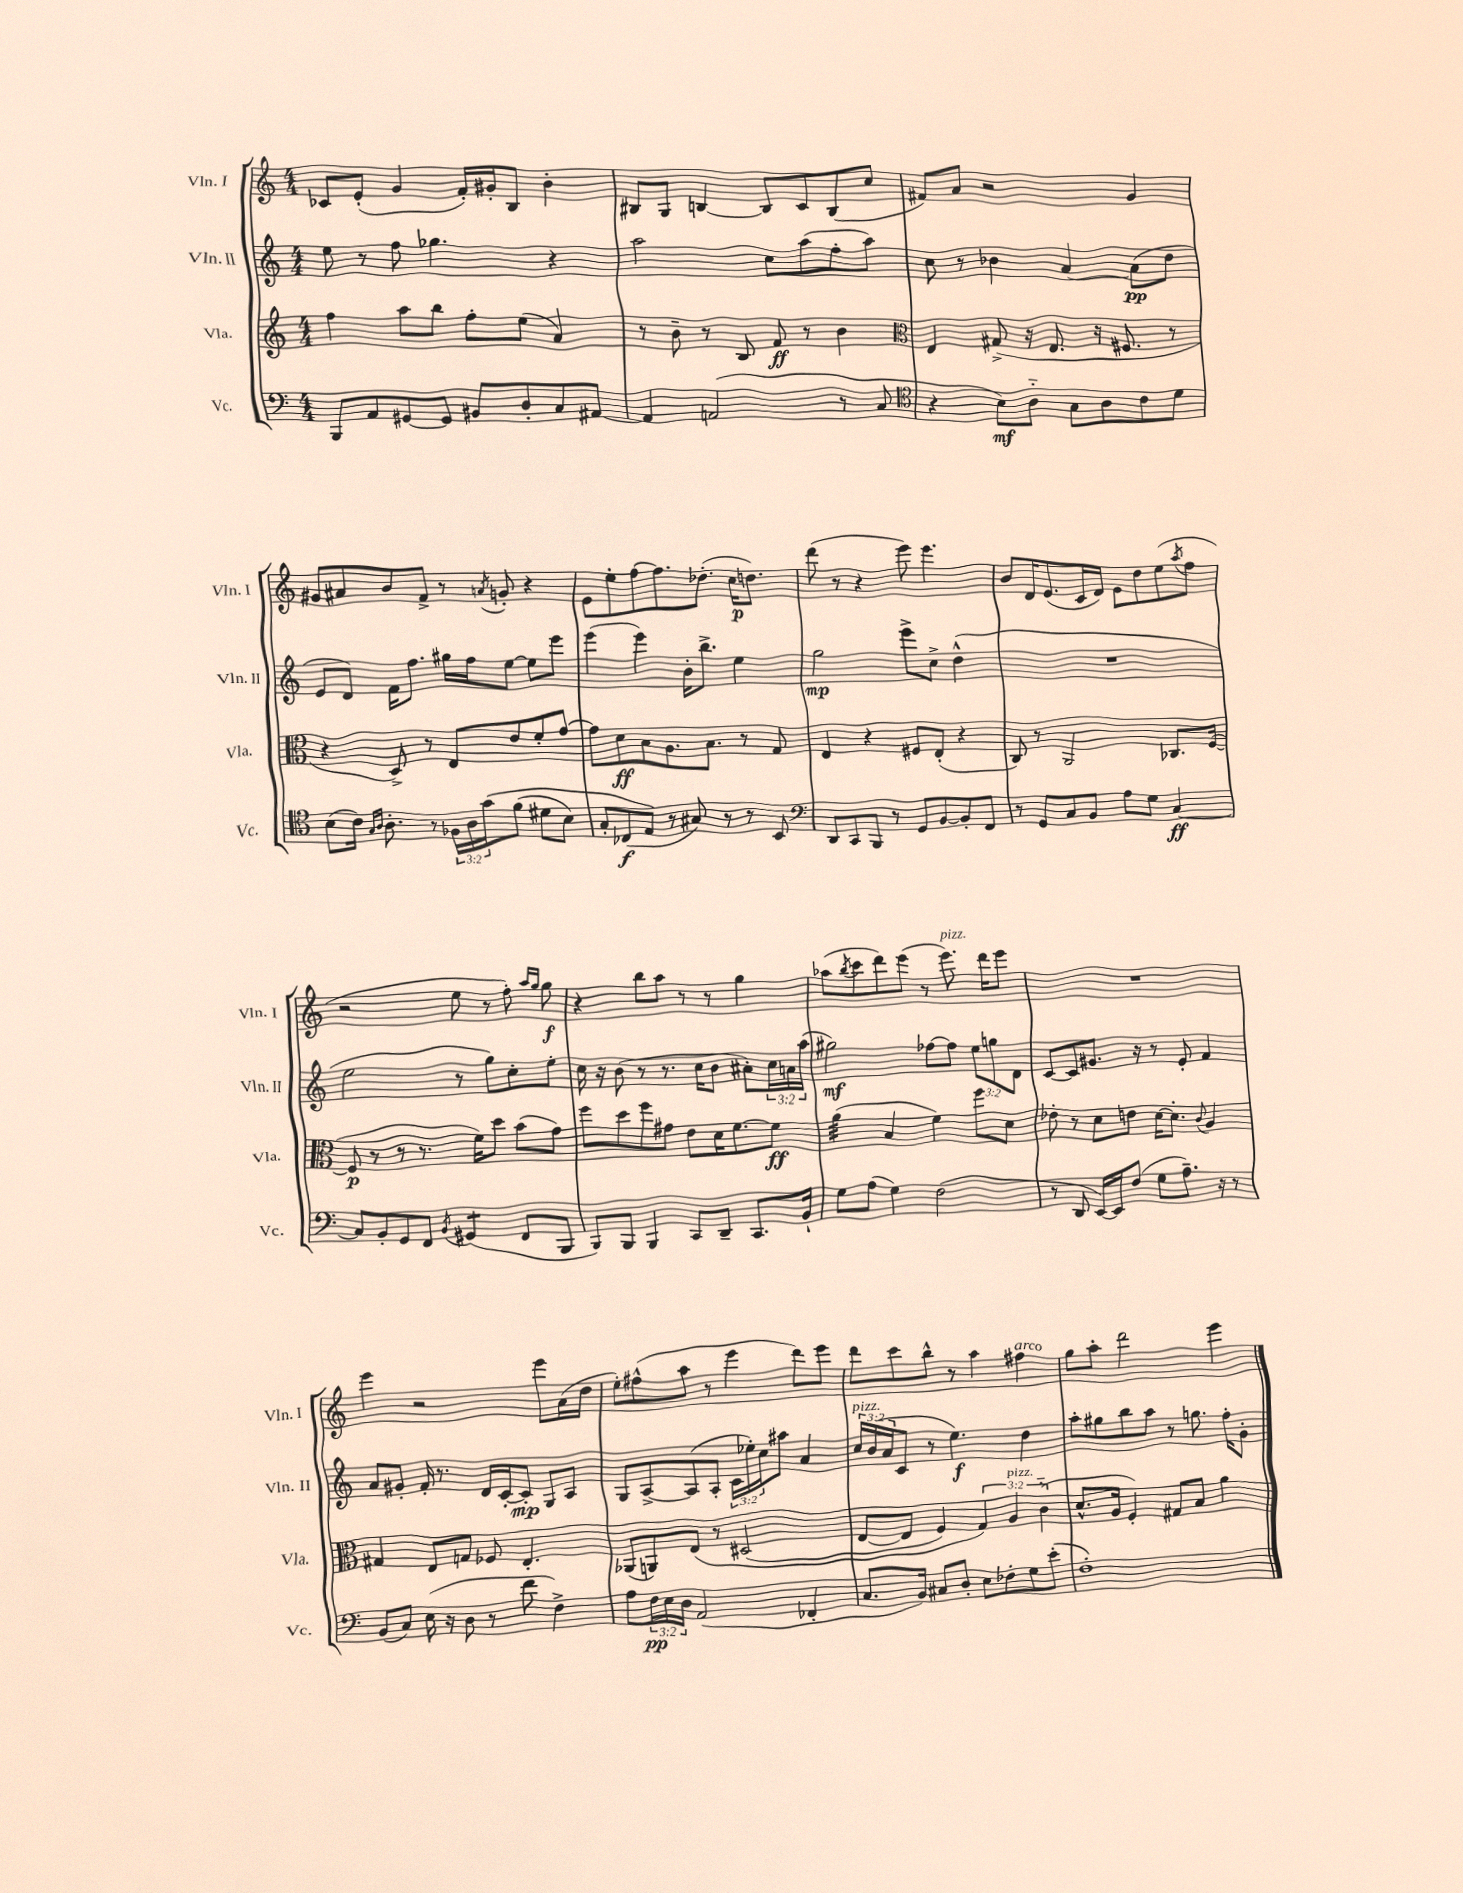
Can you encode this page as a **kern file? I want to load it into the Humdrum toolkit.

**kern	**kern	**kern	**kern
*staff4	*staff3	*staff2	*staff1
*clefF4	*clefG2	*clefG2	*clefG2
*k[]	*k[]	*k[]	*k[]
*M4/4	*M4/4	*M4/4	*M4/4
8BBB	4ff	8ee	8c-
8AA	.	8r	(8e'
[8GG#	8aa	8ff	4g
8GG#]	8bb	4.gg-	.
8BB#	8ff'	.	16f')
.	.	.	16g#'
8D'	(8ee	.	8B
8C	4a)	4r	4b'
[8AA#	.	.	.
=	=	=	=
4AA#]	8r	2aa	8B#
.	8b~	.	8G
(2AA	8r	.	[4B
.	8B	.	.
.	8f	8cc	8B]
.	8r	(8aa	8c
8r	4b	8ff'	(8B
8C	.	8aa)	8cc
=	=	=	=
*clefC4	*clefC3	*	*
4r	4E	8cc	8f#)
.	.	8r	8a
8B)	(8G#^	4b-	2r
8A'~	16r	.	.
.	8.E	.	.
8G	.	[4a	.
8A	16r	.	.
.	8.F#	.	.
8c	.	(8a]	4g
8d	8r	8dd	.
=	=	=	=
(8B	4r	8e	8g#
16c)	.	8d)	8a#
16qqG	.	.	.
16qqA	.	.	.
8.A'	.	.	.
.	8D^)	16f	8b
.	.	8.ff	.
8r	8r	.	8f^
24F-	8E	16gg#	8r
24A	.	.	.
.	.	16ff	.
&(24g	.	.	.
.	.	.	8qa
(8f	8e	[8ee	8g'
8d#	8f'	8ee]	4r
8B)	[8g	8eee	.
=	=	=	=
8G'	8g]	(4eee	8e
(8C-	8d	.	8ee'
8E&)	8B	4eee)	[8ff
8r	8.A	.	8.ff]
8G#)	.	16b'	.
.	8.B	8.bb^	(8.dd-'
8r	.	.	.
8r	8r	4ee	16cc
.	.	.	8.dd)
8BB	8G	.	.
=	=	=	=
*clefF4	*	*	*
8DD	4E	2gg	(8ddd
8CC	.	.	8r
8BBB	4r	.	4r
8r	.	.	.
8GG	8F#	8eee^	8eee)
[8BB	(8E'	8cc^	4.eee
8BB']	4r	(4dd^^	.
8FF	.	.	.
=	=	=	=
8r	8C)	1r	8b
8GG	8r	.	16d
.	.	.	(8.e
8C	2AA	.	.
8BB	.	.	16c
.	.	.	16d)
8A	.	.	8e
8G	.	.	8dd
[4C	8.C-	.	(8ee
.	.	.	8qaa
.	.	.	8ff
.	([16F	.	.
=	=	=	=
8C]	8F]	2ee	2r
8BB'	8r	.	.
8GG	8r	.	.
8FF	8.r	.	.
8qBB	.	.	.
(4GG#	.	8r	8ee
.	16f)	.	.
.	8dd	8gg)	8r
8FF	(8b	8cc'	8ff')
.	.	.	16qqaa
.	.	.	16qqgg
8BBB	8g)	8ee'	8gg
=	=	=	=
8BBB)	8ff	16cc	4r
.	.	16r	.
8BBB	8dd	(8b	.
4BBB	8ff	8r	8bb
.	8g#	8.r	8aa
8CC	8e	.	8r
.	.	16cc	.
8DD~	16d	8b	8r
.	[8.f	.	.
8.CC	.	8a#')	4gg
.	8f]	24cc	.
.	.	24a	.
16BB`	.	.	.
.	.	(24aa	.
=	=	=	=
8G	(4a	2gg#)	(8aa-
.	.	.	8qbb
(8A	.	.	8ccc
4G)	4B	.	8ddd)
.	.	.	(8eee
(2F	4f)	[8ff-	8r
.	.	8ff-]	8.eee)
.	8ff	12ee	.
.	.	.	16ddd
.	.	12gg	.
.	8d	.	8eee
.	.	12d	.
=	=	=	=
8r	8e-'	[8c	1r
8DD	8r	8c]	.
[16EE)	8d	8.g#	.
16EE]	.	.	.
(8F	8e	.	.
.	.	16r	.
8G	[16d	8r	.
.	8.d']	.	.
8.A~)	.	8e'	.
.	8qqc	.	.
.	4A	4f	.
16r	.	.	.
8r	.	.	.
=	=	=	=
(8BB	4G#	8a	4eee
8C)	.	8g#'	.
(16E	8E	16f'	2r
16r	.	8.r	.
8D	8G	.	.
8r	8F-	16d	.
.	.	[16c'	.
8f	4.E'	8c']	.
4F^)	.	8G	8eee
.	.	8A	(16a
.	.	.	16dd
=	=	=	=
8A	(8AA-	8G	8ee')
24F	8AA)	[8A^	(8ff#^^
24E	.	.	.
24D	.	.	.
(2AA	&(8E	(8A]	8aa
.	8r	8A'	8r
.	(2D#	24c	4eee
.	.	24ee-')	.
.	.	24cc	.
.	.	8aa#	.
4FF-'	.	4a	8ddd)
.	.	.	8eee
=	=	=	=
8.C	[8E	24cc	8ddd
.	.	(24b	.
.	.	24a	.
.	8E]	8c	8ccc
16BB)	.	.	.
8C#	4F)	8r	8bb^^
8D'	.	4.ee)	8r
8E	6G&)	.	4aa
8F-'	.	.	.
.	6A	.	.
8G	.	4dd	4ff#
.	(6c'~	.	.
(8e'	.	.	.
=	=	=	=
1F')	8.d^^	8aa'	8gg
.	.	8gg#	8aa'
.	16A	.	.
.	4F')	8bb	2ddd
.	.	8aa	.
.	8G#	8r	.
.	8B	8.gg	.
.	4a	.	4eee
.	.	16ff'	.
.	.	8g'	.
==	==	==	==
*-	*-	*-	*-
